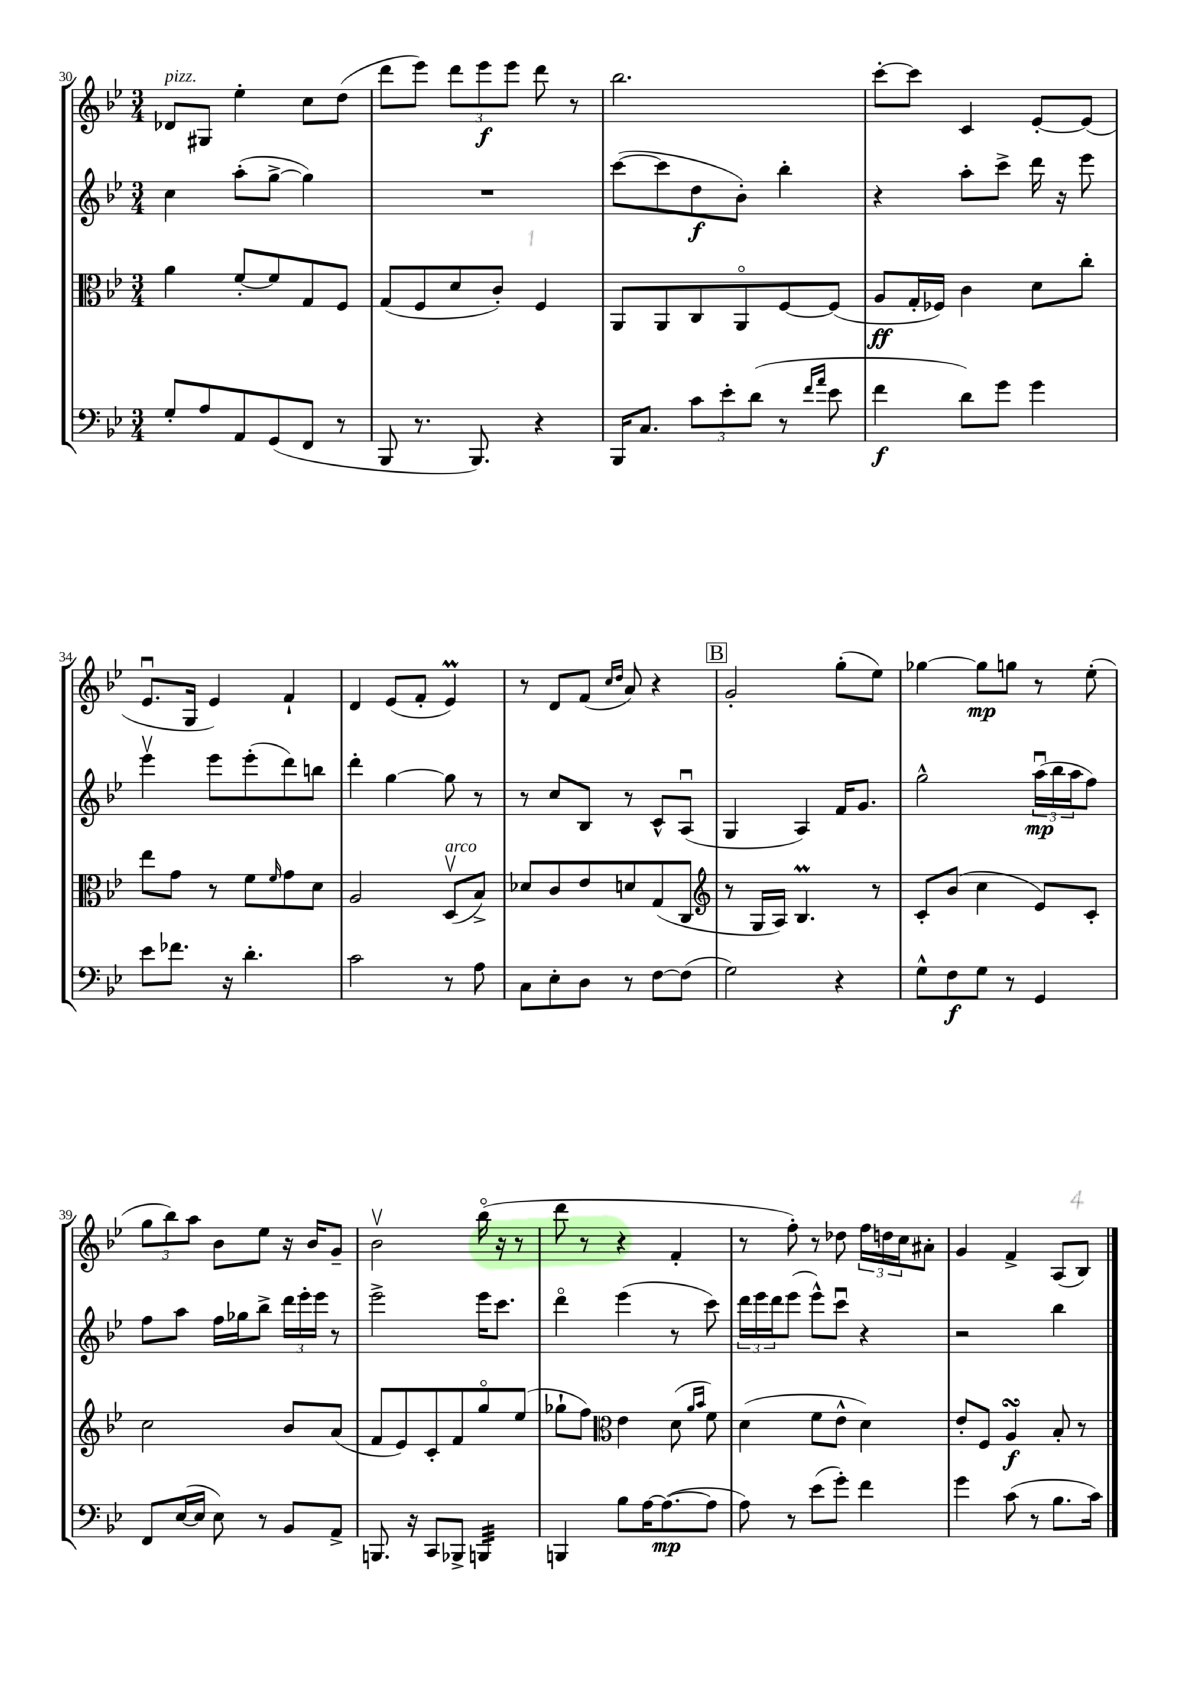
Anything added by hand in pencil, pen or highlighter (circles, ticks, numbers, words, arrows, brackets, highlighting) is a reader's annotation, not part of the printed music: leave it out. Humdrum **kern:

**kern	**kern	**kern	**kern
*staff4	*staff3	*staff2	*staff1
*clefF4	*clefC3	*clefG2	*clefG2
*k[b-e-]	*k[b-e-]	*k[b-e-]	*k[b-e-]
*M3/4	*M3/4	*M3/4	*M3/4
8G'	4a	4cc	8d-
8A	.	.	8G#
8AA	[8f'	(8aa'	4ee-'
(8GG	8f]	[8gg^	.
8FF	8G	4gg])	8cc
8r	8F	.	(8dd
=	=	=	=
8BBB-	(8G	2.r	8ddd
8.r	8F	.	8eee-)
.	8d	.	12ddd
8.BBB-)	.	.	.
.	.	.	12eee-
.	8c')	.	.
.	.	.	12eee-
4r	4F	.	8ddd
.	.	.	8r
=	=	=	=
16BBB-	8AA	([8ccc	2.bb-
8.C	.	.	.
.	8AA	8ccc]	.
12c	8C	8dd	.
12e-'	.	.	.
.	8AAo	8b-')	.
(12d	.	.	.
8r	[8F	4bb-'	.
16qqf	.	.	.
16qqa	.	.	.
8e-	(8F]	.	.
=	=	=	=
4f	8A	4r	[8ccc'
.	16G'	.	8ccc]
.	16F-)	.	.
8d)	4c	8aa'	4c
8g	.	8ccc^	.
4g	8d	16ddd	[8e-'
.	.	16r	.
.	8cc'	8eee-	(8e-]
=	=	=	=
8e-	8ee-	4eee-v	8.e-u
8.f-	8g	.	.
.	.	.	16G
.	8r	8eee-	4e-)
16r	.	.	.
4.d'	8f	(8eee-'	.
.	16qqf	.	.
.	8g	8ddd)	4f`
.	8d	8bb	.
=	=	=	=
2c	2A	4ddd'	4d
.	.	[4gg	(8e-
.	.	.	8f'
8r	(8Dv	8gg]	4e-)
8A	8B-^)	8r	.
=	=	=	=
8C	8d-	8r	8r
8E-'	8c	8cc	8d
8D	8e-	8B-	(8f
.	.	.	16qqcc
.	.	.	16qqdd
8r	8d	8r	8a)
[8F	(8G	8c^^	4r
(8F]	8C	(8Au	.
=	=	=	=
*	*clefG2	*	*
2G)	8r	4G	2g'
.	16G	.	.
.	16A)	.	.
.	4.B-	4A)	.
4r	.	16f	(8gg'
.	.	8.g	.
.	8r	.	8ee-)
=	=	=	=
8G^^	8c'	2gg^^	[4gg-
8F	(8b-	.	.
8G	4cc	.	8gg-]
8r	.	.	8gg
4GG	8e-)	(24aau	8r
.	.	24bb-	.
.	.	24aa	.
.	8c'	8ff)	(8ee-'
=	=	=	=
8FF	2cc	8ff	12gg
.	.	.	12bb-)
([16E-	.	8aa	.
.	.	.	12aa
16E-]	.	.	.
8E-)	.	16ff	8b-
.	.	16gg-	.
8r	.	8bb-^	8ee-
8BB-	8b-	24ddd	16r
.	.	24eee-'	.
.	.	.	16b-
.	.	24eee-	.
8AA^	(8a	8r	8g~
=	=	=	=
8.BBB	8f	2eee-^	2b-v
.	8e-)	.	.
16r	.	.	.
8CC	8c'	.	.
8BBB-^	8f	.	.
4BBB	8ggo	16eee-	(16bb-o
.	.	8.ccc	16r
.	(8ee-	.	8r
=	=	=	=
4BBB	8gg-`	4dddo	8ddd
.	8ff)	.	8r
*	*clefC3	*	*
8B-	4e-	(4eee-	4r
[16A	.	.	.
(8.A_	.	.	.
.	(8d	8r	4f'
.	16qqa	.	.
.	16qqb-	.	.
8A]	8f)	8ccc)	.
=	=	=	=
8A)	(4d	24ddd	8r
.	.	24eee-	.
.	.	24ddd	.
8r	.	(8eee-	8ff')
(8e-	8f	8eee-^^)	8r
8g')	8e-^^	8cccu	8dd-
4f	4d)	4r	24ff
.	.	.	24dd
.	.	.	24cc
.	.	.	8a#'
=	=	=	=
4g	8e-'	2r	4g
.	8F	.	.
(8c	4A	.	4f^
8r	.	.	.
8.B-	8B-'	4bb-	(8A
.	8r	.	8B-)
16c)	.	.	.
==	==	==	==
*-	*-	*-	*-
